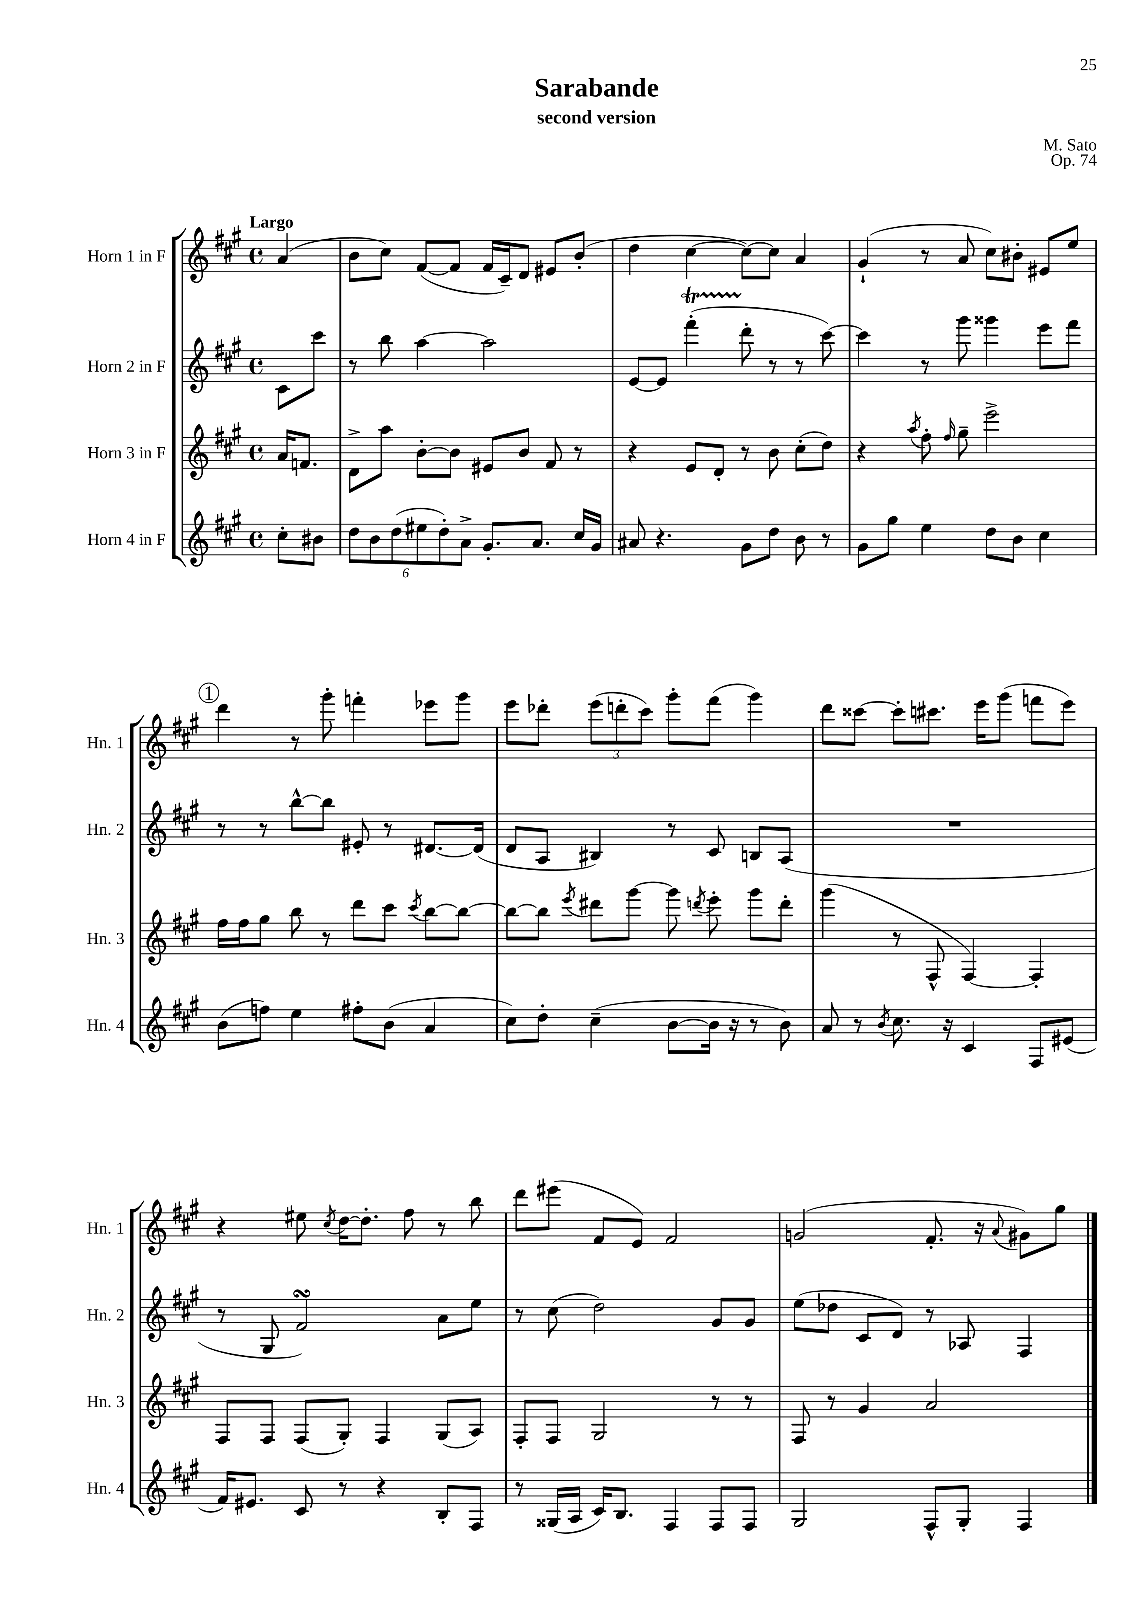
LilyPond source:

\header { title = "Sarabande" composer = "M. Sato" subtitle = "second version" opus = "Op. 74" }
<<
\new StaffGroup <<
\new Staff = "s0" \with { instrumentName = "Horn 1 in F" shortInstrumentName = "Hn. 1" } {
    \clef treble \key a \major \defaultTimeSignature \time 4/4 \partial 4 \tempo "Largo"
    \autoBeamOff a'4( |
    b'8[ cis''8]) fis'8[~( fis'8] fis'16[ cis'16--) d'8] eis'8[ b'8]-.( |
    d''4 cis''4~ cis''8[~) cis''8] a'4 |
    gis'4-!( r8 a'8 cis''8[) bis'8]-. eis'8[ e''8] |
    \mark \markup { \circle "1" } d'''4 r8 gis'''8-. f'''4-. ees'''8[ gis'''8] |
    e'''8[ des'''8]-. \tuplet 3/2 { e'''8[( d'''8-. cis'''8]) } gis'''8[-. fis'''8]( gis'''4) |
    d'''8[ cisis'''8]~ cisis'''8[-. cis'''8.] e'''16[ gis'''8]( f'''8[ e'''8]) |
    r4 eis''8 \acciaccatura { cis''8 } d''16[~ d''8.]-. fis''8 r8 b''8 |
    d'''8[ eis'''8]( fis'8[ e'8]) fis'2 |
    g'2( fis'8.-. r16 \appoggiatura { a'8 } gis'8[) gis''8] \bar "|." |
}
\new Staff = "s1" \with { instrumentName = "Horn 2 in F" shortInstrumentName = "Hn. 2" } {
    \clef treble \key a \major \defaultTimeSignature \time 4/4 \partial 4
    \autoBeamOff cis'8[ cis'''8] |
    r8 b''8 a''4~ a''2 |
    e'8[~ e'8] fis'''4-.\startTrillSpan( d'''8-.\stopTrillSpan r8 r8 cis'''8~) |
    cis'''4 r8 gis'''8 gisis'''4 e'''8[ fis'''8] |
    \mark \markup { \circle "1" } r8 r8 b''8[~-^ b''8] eis'8-. r8 dis'8.[~ dis'16]( |
    d'8[ a8] bis4) r8 cis'8 b8[ a8]( |
    R1 |
    r8 gis8 fis'2\turn) a'8[ e''8] |
    r8 cis''8( d''2) gis'8[ gis'8] |
    e''8[( des''8] cis'8[ d'8]) r8 aes8 fis4 \bar "|." |
}
\new Staff = "s2" \with { instrumentName = "Horn 3 in F" shortInstrumentName = "Hn. 3" } {
    \clef treble \key a \major \defaultTimeSignature \time 4/4 \partial 4
    \autoBeamOff a'16[ f'8.] |
    d'8[-> a''8] b'8[~-. b'8] eis'8[ b'8] fis'8 r8 |
    r4 e'8[ d'8]-. r8 b'8 cis''8[-.( d''8]) |
    r4 \acciaccatura { a''8 } fis''8-. \grace { fis''16 } gis''8-- e'''2-> |
    \mark \markup { \circle "1" } fis''16[ fis''16 gis''8] b''8 r8 d'''8[ cis'''8] \acciaccatura { cis'''8 } b''8[~ b''8]~ |
    b''8[~ b''8] \acciaccatura { e'''8 } dis'''8[ gis'''8]~ gis'''8 \acciaccatura { d'''8 } e'''8-. gis'''8[ d'''8]-. |
    gis'''4( r8 fis8-^ fis4~) fis4-. |
    fis8[ fis8] fis8[( gis8]-.) fis4 gis8[( a8]) |
    fis8[-. fis8] gis2 r8 r8 |
    fis8 r8 gis'4 a'2 \bar "|." |
}
\new Staff = "s3" \with { instrumentName = "Horn 4 in F" shortInstrumentName = "Hn. 4" } {
    \clef treble \key a \major \defaultTimeSignature \time 4/4 \partial 4
    \autoBeamOff cis''8[-. bis'8] |
    \tuplet 6/4 { d''8[ b'8 d''8( eis''8 d''8-.) a'8]-> } gis'8.[-. a'8.] cis''16[ gis'16] |
    ais'8 r4. gis'8[ d''8] b'8 r8 |
    gis'8[ gis''8] e''4 d''8[ b'8] cis''4 |
    \mark \markup { \circle "1" } b'8[( f''8]) e''4 fis''8[-. b'8]( a'4 |
    cis''8[) d''8]-. cis''4--( b'8[~ b'16] r16 r8 b'8) |
    a'8 r8 \acciaccatura { b'8 } cis''8. r16 cis'4 fis8[ eis'8]( |
    fis'16[) eis'8.] cis'8 r8 r4 b8[-. fis8] |
    r8 gisis16[( a16] cis'16[) b8.] fis4 fis8[ fis8] |
    gis2 fis8[-^ gis8]-. fis4 \bar "|." |
}
>>
>>
\layout { \context { \Score \remove "Bar_number_engraver" } }
